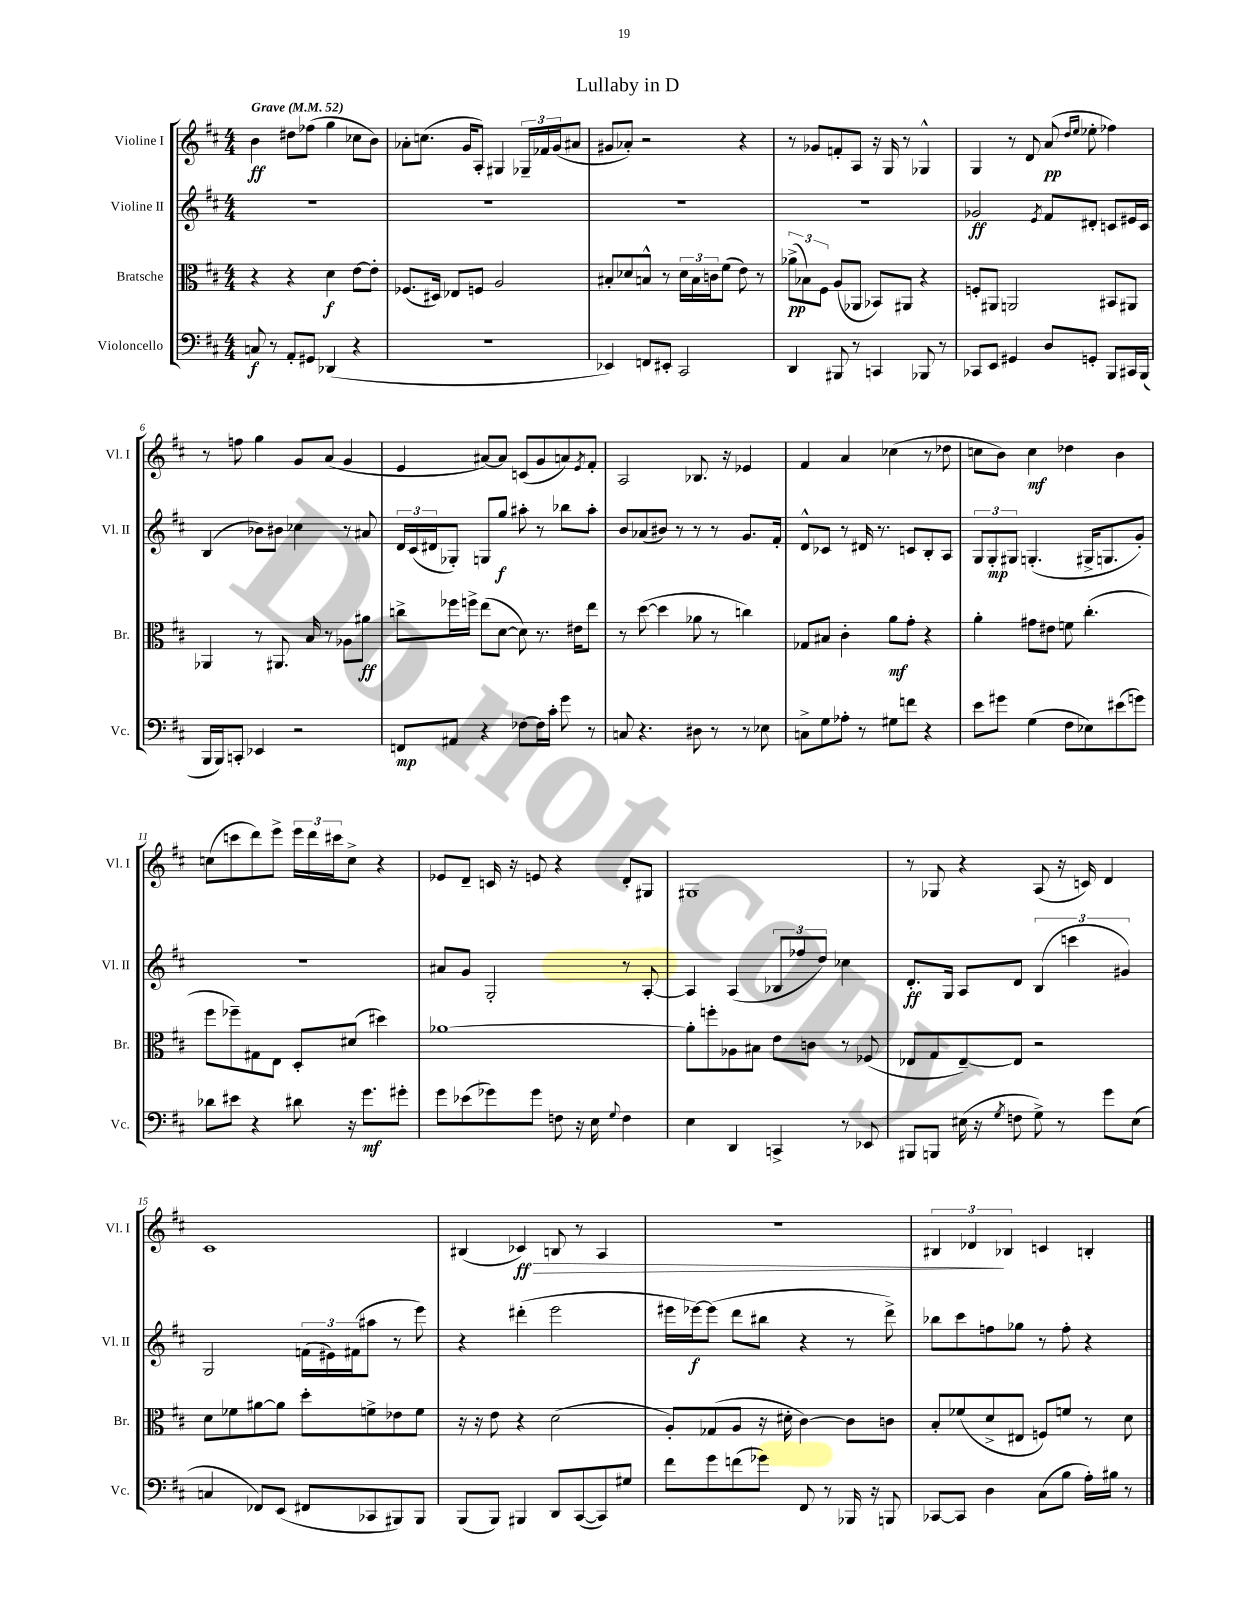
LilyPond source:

\header { title = "Lullaby in D" }
<<
\new StaffGroup <<
\new Staff = "s0" \with { instrumentName = "Violine I" shortInstrumentName = "Vl. I" } {
    \clef treble \key d \major \numericTimeSignature \time 4/4 \tempo "Grave" 4 = 52
    b'4\ff dis''8 fes''8( g''4 ces''8 b'8) |
    aes'8-. c''8.( g'16 a8-.) gis4 \tuplet 3/2 { ges16-- fes'16 g'16( } ais'8 |
    gis'8 aes'8-.) r2 r4 |
    r8 ges'8 f'8-. a8 r16 g16 r8 ges4-^ |
    g4 r8 d'8 a'8\pp( \grace { d''16 e''16 } ees''8-. fes''4) |
    r8 f''8 g''4 g'8 a'8( g'4 |
    e'4 ais'8~) ais'8 c'8( g'8 a'8) \acciaccatura { e'8 } fis'8-. |
    a2 bes8. r16 ees'4 |
    fis'4 a'4 ces''4( r8 des''8 |
    c''8 b'8) c''4\mf des''4 b'4 |
    c''8( c'''8 d'''8) e'''8-> \tuplet 3/2 { e'''16 d'''16 cis'''16 } c''8-> r4 |
    ees'8 d'8-- c'16 r16 e'8 r4 d'8-. gis8 |
    gis1 |
    r8 ges8 r4 a8( r16 c'16) d'4 |
    cis'1 |
    bis4( ces'4\ff\>) b8 r8 a4 |
    R1 |
    \tuplet 3/2 { bis4 des'4\! bes4 } c'4 b4-. \bar "|." |
}
\new Staff = "s1" \with { instrumentName = "Violine II" shortInstrumentName = "Vl. II" } {
    \clef treble \key d \major \numericTimeSignature \time 4/4
    R1 |
    R1 |
    R1 |
    R1 |
    ges'2\ff \acciaccatura { e'8 } fis'8 dis'8-. c'8 eis'16 c'16 |
    b4( bes'8) bis'8 ces''4 r8 ais'8 |
    \tuplet 3/2 { d'16 cis'16( dis'16 } ges8-.) g8 g''8\f ais''8-. r8 bes''8 ais''8-. |
    b'8 aes'8( bis'8) r8 r8 r8 g'8. fis'16-. |
    d'8-^ ces'8 r8 dis'16 r8. c'8 b8-. a8 |
    \tuplet 3/2 { g8 g8-.\mp gis8 } g4.-.( gis16-> g8. g'8-.) |
    R1 |
    ais'8 g'8 g2-. r8 a8~-. |
    a4 a4( \tuplet 3/2 { bes8 fes''8 d''8) } ces''4 |
    d'8.-.\ff g16 a8 d'8 \tuplet 3/2 { b4( c'''4 gis'4) } |
    g2 \tuplet 3/2 { f'16( eis'16) fis'16( } ais''8 r8 e'''8) |
    r4 dis'''4-.( e'''2 |
    eis'''16 ees'''16~\f) ees'''8( d'''8 bis''8 r4 r8 d'''8->) |
    bes''8 cis'''8 f''8 ges''8 r8 f''8-. r4 \bar "|." |
}
\new Staff = "s2" \with { instrumentName = "Bratsche" shortInstrumentName = "Br." } {
    \clef alto \key d \major \numericTimeSignature \time 4/4
    r4 r4 d'4\f e'8~ e'8-. |
    fes8.( dis16) ees8 f8 a2 |
    bis8-. des'8 b8-^ r8 \tuplet 3/2 { des'16 b16 c'16 } fis'8( e'8) r8 |
    \tuplet 3/2 { aes'8->\pp( bes8) fis8 } a8( aes,8 bes,8) ais,8 r4 |
    f8-. ais,8 a,2 bis,8 ais,8 |
    aes,4 r8 ais,8. b16 r8 aes8 ais'8\ff |
    c''8-> fes''16 f''16-> e''8( d'8~ d'8) r8. eis'16 e''8 |
    r8 d''8~( d''4 aes'8 r8 c''4) |
    ges8 bis8 cis'4-. a'8\mf g'8-. r4 |
    a'4-. gis'8 eis'8 f'8 cis''4.-.( |
    fis''8 fes''8--) gis8 e8 d8-. dis'8( dis''4) |
    aes'1~ |
    aes'8-. f''8-. aes8 bis8 e'8 c'8 r8 fes8( |
    ees8 g8 ees8~--) ees8 r2 |
    d'8 fes'8 ais'8~ ais'8 d''8-. f'8-> ees'8 f'8 |
    r16 r16 e'8 r4 d'2( |
    a8-.) ges8( a8 r16 dis'16-. cis'4~) cis'8 c'8 |
    b8-. fes'8( d'8-> eis8 f8) f'8 r8 d'8 \bar "|." |
}
\new Staff = "s3" \with { instrumentName = "Violoncello" shortInstrumentName = "Vc." } {
    \clef bass \key d \major \numericTimeSignature \time 4/4
    c8\f r8 a,8-. gis,8 des,4( r4 |
    R1 |
    ees,4) f,8 eis,8-. cis,2 |
    d,4 bis,,8 r8 c,4 bes,,8 r8 |
    ces,8 e,8 gis,4 d8 g,8-. b,,8 cis,16 b,,16( |
    b,,16 b,,16) c,8-. ees,4 r2 |
    f,8\mp ais,8 r4 fes8~ fes16 cis'16-. g'8 r8 |
    c8 r4. dis8 r8 r8 ees8 |
    c8-> g8 aes8-. r8 gis8 f'8 r4 |
    e'8 gis'8 g4( fis8 ees8) eis'8( g'8) |
    des'8 eis'8 r4 dis'8 r16 g'8.\mf gis'8-. |
    g'8 ees'8( ges'8) ges'8 f8 r16 e16 \appoggiatura { g8 } f4 |
    e4 d,4 c,4-> r8 ees,8 |
    bis,,8 b,,8 eis16( r16 \acciaccatura { g8 } f8 g8->) r8 g'8 eis8( |
    c4 fes,8) e,8( fis,8 ces,8 bis,,8) bis,,8 |
    b,,8( b,,8) bis,,4 d,8 cis,8~( cis,8) gis8 |
    fis'8 g'8 f'8( ges'8) fis,8 r8 bes,,16 r16 b,,8 |
    ces,8~ ces,8 d4 cis8( b8 a16-.) bis16 r8 \bar "|." |
}
>>
>>
